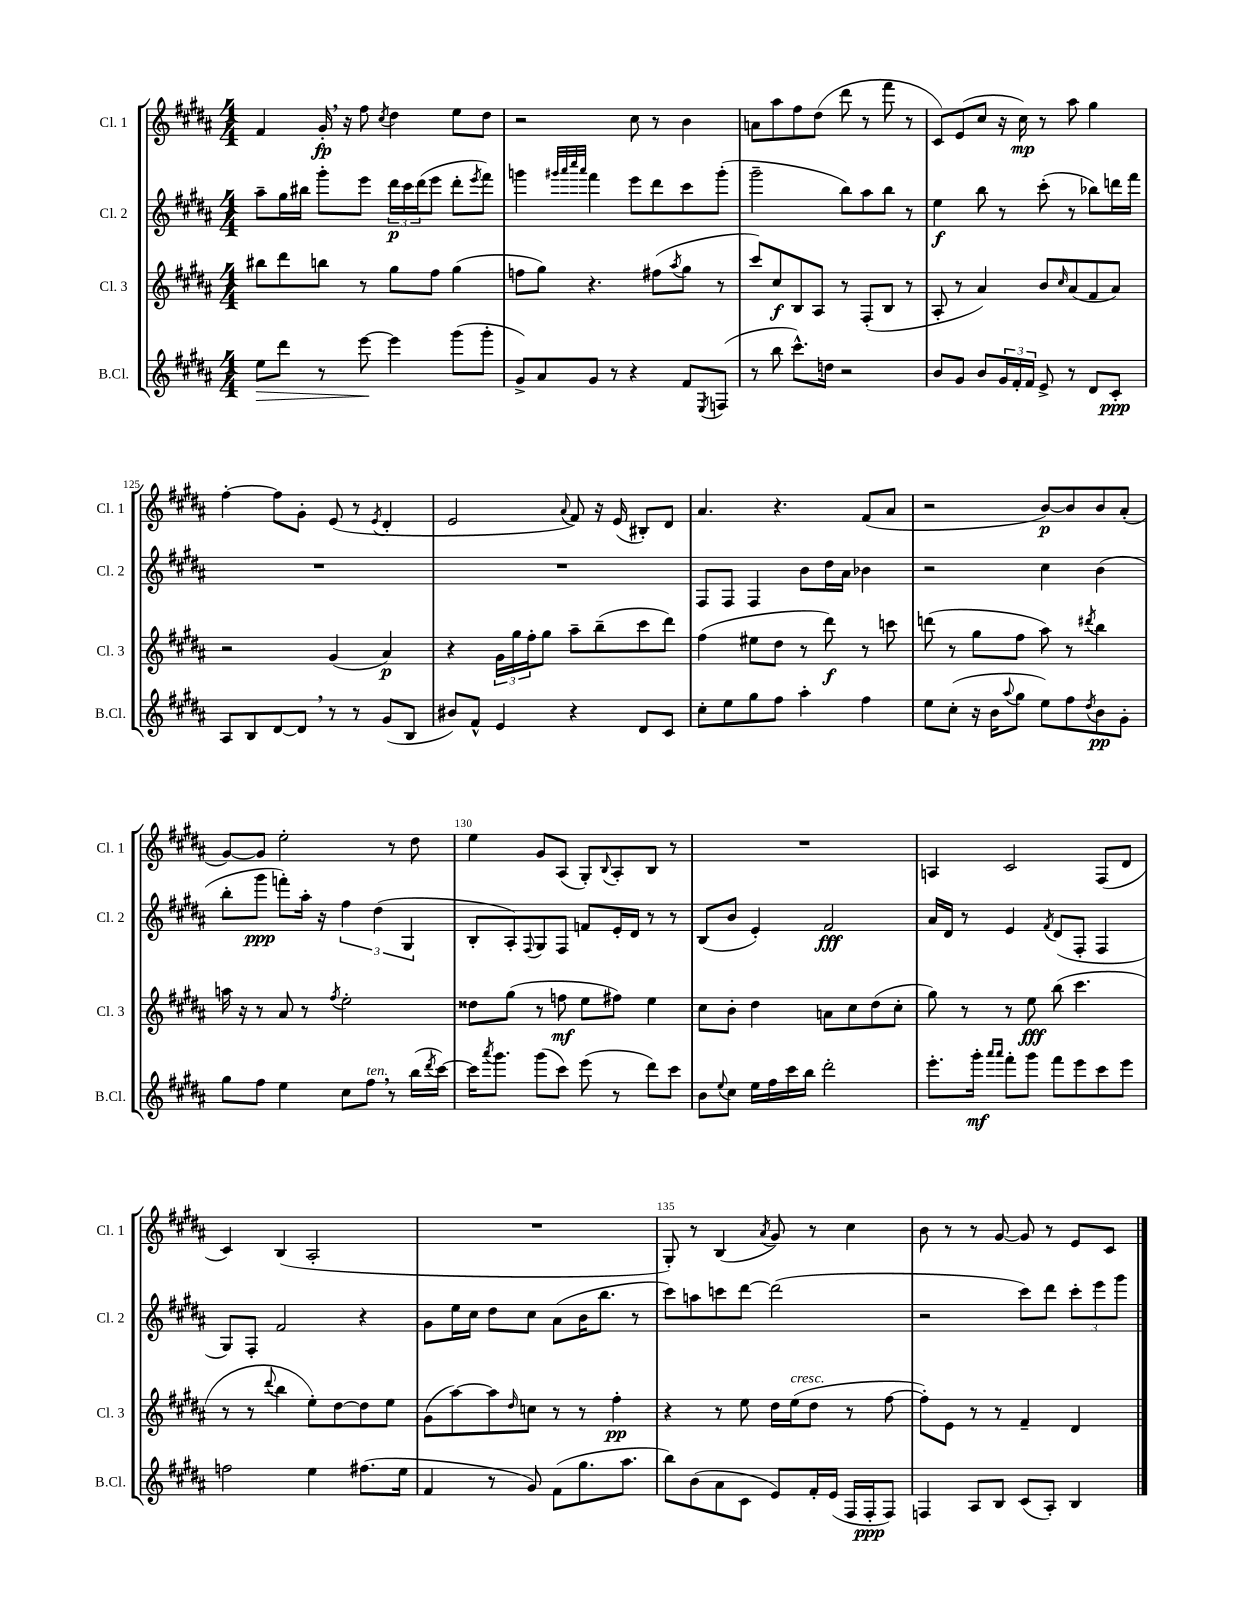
<<
\new StaffGroup <<
\new Staff = "s0" \with { instrumentName = "Cl. 1" shortInstrumentName = "Cl. 1" } {
    \clef treble \key b \major \numericTimeSignature \time 4/4
    fis'4 gis'16-.\fp \breathe r16 fis''8 \acciaccatura { cis''8 } dis''4 e''8 dis''8 |
    r2 cis''8 r8 b'4 |
    a'8 ais''8 fis''8 dis''8( dis'''8 r8 fis'''8 r8 |
    cis'8) e'8( cis''8 r16 cis''16\mp) r8 ais''8 gis''4 |
    fis''4~-. fis''8 gis'8-. e'8( r8 \acciaccatura { e'8 } dis'4-. |
    e'2 \appoggiatura { ais'8 } fis'8) r16 e'16( bis8-.) dis'8 |
    ais'4. r4. fis'8( ais'8 |
    r2 b'8~\p) b'8 b'8 ais'8-.( |
    gis'8~) gis'8 e''2-. r8 dis''8 |
    e''4 gis'8 ais8( gis8-.) \appoggiatura { b8 } ais8-. b8 r8 |
    R1 |
    a4 cis'2 fis8( dis'8 |
    cis'4) b4( ais2-. |
    R1 |
    gis8-.) r8 b4( \acciaccatura { ais'8 } gis'8) r8 cis''4 |
    b'8 r8 r8 gis'8~ gis'8 r8 e'8 cis'8 \bar "|." |
}
\new Staff = "s1" \with { instrumentName = "Cl. 2" shortInstrumentName = "Cl. 2" } {
    \clef treble \key b \major \numericTimeSignature \time 4/4
    ais''8-- gis''16 bis''16 gis'''8-. e'''8 \tuplet 3/2 { dis'''16\p cis'''16 dis'''16( } e'''8 dis'''8-. \acciaccatura { e'''8 } fis'''8) |
    g'''4 \grace { gis'''32 ais'''32 cis''''32 ais'''32 } fis'''4 e'''8 dis'''8 cis'''8 gis'''8-.( |
    gis'''2-- b''8) ais''8 b''8 r8 |
    e''4\f b''8 r8 cis'''8-.( r8 bes''8) d'''16 fis'''16 |
    R1 |
    R1 |
    fis8 fis8 fis4 b'8 dis''16 ais'16 bes'4 |
    r2 cis''4 b'4( |
    b''8-. gis'''8\ppp f'''8-.) ais''16-. r16 \tuplet 3/2 { fis''4 dis''4( gis4 } |
    b8-. ais8-.) \appoggiatura { fis8 } gis8 fis8 f'8 e'16-. dis'16 r8 r8 |
    b8( b'8 e'4-.) fis'2\fff |
    ais'16 dis'16 r8 e'4 \acciaccatura { fis'8 } dis'8( fis8-. fis4 |
    gis8) fis8-. fis'2 r4 |
    gis'8 e''16 cis''16 dis''8 cis''8 ais'8( b'16 b''8. r8 |
    cis'''8) a''8 c'''8 dis'''8~ dis'''2( |
    r2 cis'''8) dis'''8 \tuplet 3/2 { cis'''8-. e'''8 gis'''8 } \bar "|." |
}
\new Staff = "s2" \with { instrumentName = "Cl. 3" shortInstrumentName = "Cl. 3" } {
    \clef treble \key b \major \numericTimeSignature \time 4/4
    bis''8 dis'''8 b''8 r8 gis''8 fis''8 gis''4( |
    f''8 gis''8) r4. fis''8( \acciaccatura { ais''8 } gis''8 r8 |
    cis'''8) cis''8\f b8 ais8 r8 fis8-.( b8 r8 |
    ais8-. r8 ais'4) b'8 \grace { cis''16 } ais'8( fis'8 ais'8) |
    r2 gis'4( ais'4\p) |
    r4 \tuplet 3/2 { gis'16 gis''16 fis''16-. } gis''8 ais''8-- b''8--( cis'''8 dis'''8) |
    fis''4( eis''8 dis''8 r8 dis'''8\f) r8 c'''8 |
    d'''8( r8 gis''8 fis''8 ais''8) r8 \acciaccatura { dis'''8 } b''4 |
    a''16 r16 r8 ais'8 r8 \acciaccatura { fis''8 } e''2-. |
    disis''8 gis''8( r8 f''8\mf e''8 fis''8) e''4 |
    cis''8 b'8-. dis''4 a'8 cis''8 dis''8( cis''8-. |
    gis''8) r8 r8 e''8\fff b''8( cis'''4. |
    r8 r8 \appoggiatura { dis'''8 } b''4 e''8-.) dis''8~ dis''8 e''8 |
    gis'8( ais''8~) ais''8 \grace { dis''16 } c''8 r8 r8 fis''4-.\pp |
    r4 r8 e''8 dis''16 e''16^\markup { \italic "cresc." }( dis''8 r8 fis''8~ |
    fis''8-.) e'8 r8 r8 fis'4-- dis'4 \bar "|." |
}
\new Staff = "s3" \with { instrumentName = "B.Cl." shortInstrumentName = "B.Cl." } {
    \clef treble \key b \major \numericTimeSignature \time 4/4
    e''8\> dis'''8 r8 e'''8~\! e'''4 gis'''8( gis'''8-. |
    gis'8->) ais'8 gis'8 r8 r4 fis'8 \acciaccatura { e8 } f8( |
    r8 b''8 cis'''8.-^) d''16 r2 |
    b'8 gis'8 b'8 \tuplet 3/2 { gis'16 fis'16-. fis'16 } e'8-> r8 dis'8 cis'8-.\ppp |
    ais8 b8 dis'8~ dis'8 \breathe r8 r8 gis'8( b8 |
    bis'8) fis'8-^ e'4 r4 dis'8 cis'8 |
    cis''8-. e''8 gis''8 fis''8 ais''4-. fis''4 |
    e''8 cis''8-.( r16 b'16 \appoggiatura { ais''8 } gis''8 e''8) fis''8 \acciaccatura { dis''8 } b'8\pp gis'8-. |
    gis''8 fis''8 e''4 cis''8 fis''8^\markup { \italic "ten." } \breathe r8 b''16( \acciaccatura { dis'''8 } cis'''16~) |
    cis'''16 \acciaccatura { ais'''8 } gis'''8. gis'''8( cis'''8) e'''8( r8 dis'''8) cis'''8 |
    b'8 \appoggiatura { e''8 } cis''8 e''16 fis''16 cis'''16 b''16 dis'''2-. |
    e'''8.-. gis'''16-.\mf \grace { ais'''16 ais'''16 } fis'''8-. gis'''8 fis'''8 e'''8 cis'''8 e'''8 |
    f''2 e''4 fis''8.( e''16 |
    fis'4 r8 gis'8) fis'8( gis''8. ais''8. |
    b''8) b'8( ais'8 cis'8 e'8) fis'16-. e'16( fis16 fis16-.\ppp fis8) |
    f4 ais8 b8 cis'8( ais8-.) b4 \bar "|." |
}
>>
>>
\layout { \context { \Score currentBarNumber = #121 \override BarNumber.break-visibility = ##(#f #t #t) barNumberVisibility = #(every-nth-bar-number-visible 5) } }
